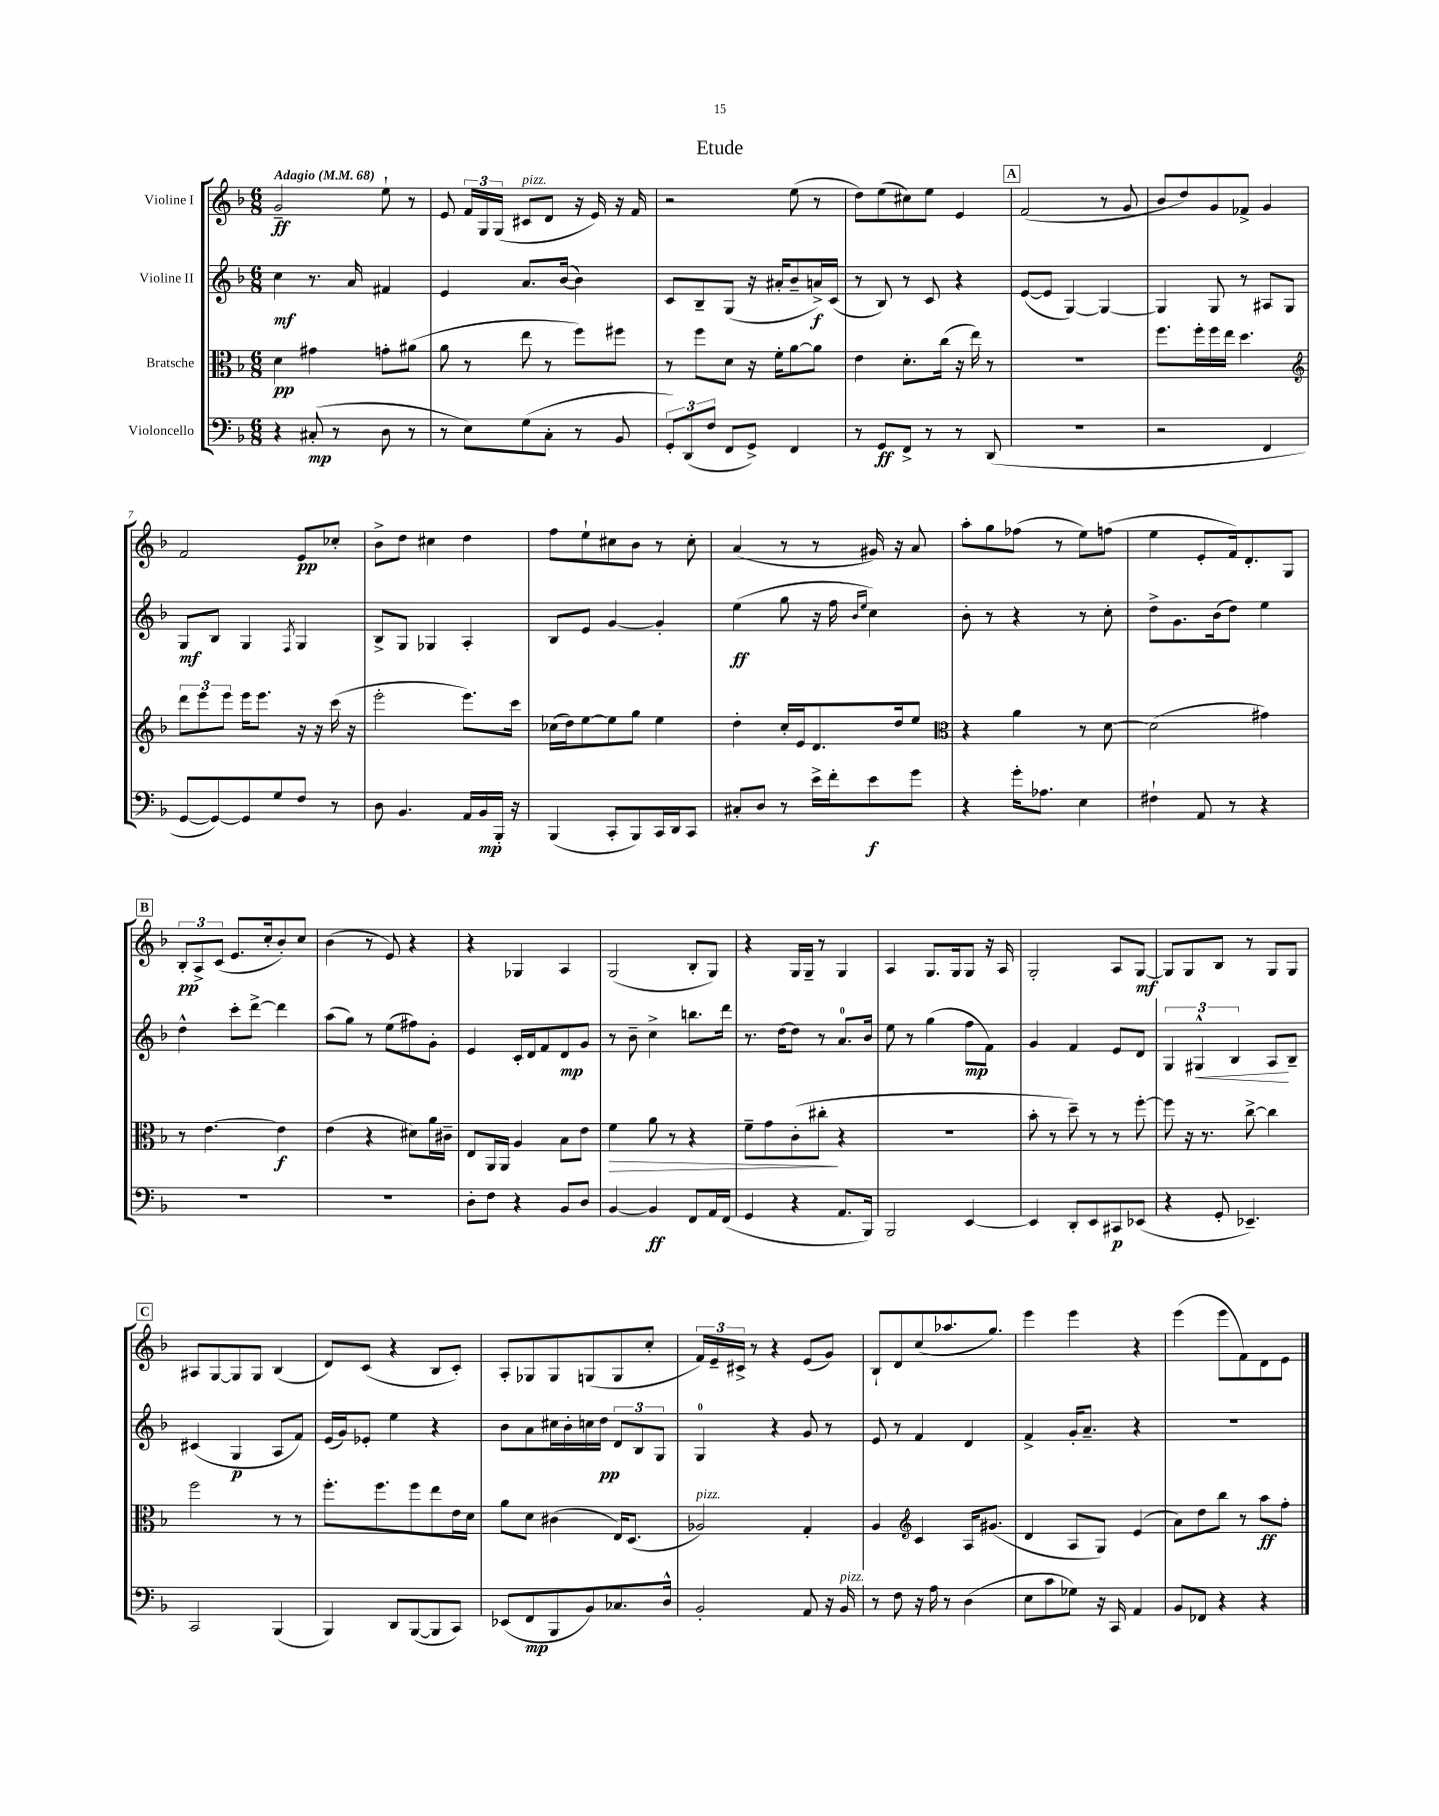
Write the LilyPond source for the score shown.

\header { title = "Etude" }
<<
\new StaffGroup <<
\new Staff = "s0" \with { instrumentName = "Violine I" } {
    \clef treble \key f \major \numericTimeSignature \time 6/8 \tempo "Adagio" 4 = 68
    \autoBeamOff g'2--\ff e''8-! r8 |
    e'8 \tuplet 3/2 { f'16[ g16 g16]( } cis'8[^\markup { \italic "pizz." } d'8] r16 e'16) r16 f'16 |
    r2 e''8( r8 |
    d''8[) e''8( cis''8) e''8] e'4 |
    \mark \markup { \box "A" } f'2( r8 g'8 |
    bes'8[ d''8) g'8 fes'8]-> g'4 |
    f'2 e'8[\pp ces''8]-. |
    bes'8[-> d''8] cis''4 d''4 |
    f''8[ e''8-! cis''8 bes'8] r8 cis''8-. |
    a'4( r8 r8 gis'16) r16 a'8 |
    a''8[-. g''8 fes''8]( r8 e''8[) f''8]( |
    e''4 e'8[-. f'16) d'8.-. g8] |
    \mark \markup { \box "B" } \tuplet 3/2 { bes8[-.\pp a8-> c'8]( } e'8.[ c''16-. bes'8-.) c''8] |
    bes'4( r8 e'8) r4 |
    r4 ges4 a4 |
    g2( bes8[-. g8]) |
    r4 g16[ g16]-- r8 g4 |
    a4 g8.[ g16 g8] r16 a16 |
    g2-. a8[ g8]~\mf |
    g8[ g8 bes8] r8 g8[ g8] |
    \mark \markup { \box "C" } ais8[ g8~ g8 g8] bes4( |
    d'8[) c'8]( r4 bes8[ c'8]-.) |
    a8[-. ges8 ges8 g8( g8 c''8]-. |
    \tuplet 3/2 { f'16[) e'16-- cis'16]-> } r8 r4 e'8[( g'8]) |
    bes8[-! d'8 c''8( aes''8. g''8.]) |
    e'''4 e'''4 r4 |
    e'''4( e'''8[ f'8) d'8 e'8] \bar "|." |
}
\new Staff = "s1" \with { instrumentName = "Violine II" } {
    \clef treble \key f \major \numericTimeSignature \time 6/8
    \autoBeamOff c''4\mf r8. a'16 fis'4 |
    e'4 a'8.[ bes'16]~( bes'4) |
    c'8[ bes8-- g8]( r16 ais'16[-. bes'8-- a'16->\f) c'16]( |
    r8 bes8) r8 c'8 r4 |
    \mark \markup { \box "A" } e'8[~( e'8] g4~) g4~ |
    g4 g8 r8 ais8[ g8] |
    g8[\mf bes8] g4 \acciaccatura { f8 } g4 |
    bes8[-> g8] ges4 a4-. |
    bes8[ e'8] g'4~ g'4-. |
    e''4\ff( g''8 r16 f''16 \grace { bes'16[ e''16] } c''4) |
    bes'8-. r8 r4 r8 c''8-. |
    d''8[-> g'8. bes'16( d''8]) e''4 |
    \mark \markup { \box "B" } d''4-^ c'''8[-. d'''8]~-> d'''4 |
    a''8[( g''8]) r8 e''8[( fis''8) g'8]-. |
    e'4 c'16[-. d'16 f'8 d'8\mp g'8] |
    r8 bes'8-- c''4-> b''8.[ d'''16] |
    r8. d''16[~ d''8] r8 a'8.[-0 bes'16] |
    e''8 r8 g''4( f''8[\mp f'8]) |
    g'4 f'4 e'8[ d'8] |
    \tuplet 3/2 { g4 gis4-^\< bes4 } a8[\! bes8]-- |
    \mark \markup { \box "C" } cis'4( g4\p a8[ f'8]) |
    e'16[( g'16) ees'8]-. e''4 r4 |
    bes'8[ a'8 cis''16 bes'16-. c''16 d''16]\pp \tuplet 3/2 { d'8[ bes8 g8] } |
    g4-0 r4 g'8 r8 |
    e'8 r8 f'4 d'4 |
    f'4-> g'16[-. a'8.]-- r4 |
    R2. \bar "|." |
}
\new Staff = "s2" \with { instrumentName = "Bratsche" } {
    \clef alto \key f \major \numericTimeSignature \time 6/8
    \autoBeamOff d'4\pp gis'4 g'8[-. ais'8]( |
    a'8 r8 e''8 r8 f''8[) fis''8] |
    r8 f''8[ d'8] r16 f'16[-. a'8~ a'8] |
    e'4 d'8.[-. c''16]( r16 e''16) r8 |
    \mark \markup { \box "A" } R2. |
    f''8.[ f''16-. f''16 e''16] d''4. |
    \clef treble \tuplet 3/2 { d'''8[ e'''8 e'''8] } e'''16[ e'''8.] r16 r16 c'''16( r16 |
    e'''2-. e'''8.[) c'''16] |
    ces''16[( d''16) e''8~ e''8 g''8] e''4 |
    d''4-. c''16[-. e'16 d'8. d''16 e''8] |
    \clef alto r4 a'4 r8 d'8~ |
    d'2( gis'4) |
    \mark \markup { \box "B" } r8 e'4.~ e'4\f |
    e'4( r4 dis'8[) a'16 cis'16]-- |
    e8[ a,16 a,16] a4 bes8[ e'8] |
    f'4\> a'8 r8 r4 |
    f'8[-- g'8 c'8-.( cis''8]-.\! r4 |
    R2. |
    bes'8-. r8 d''8--) r8 r8 f''8~-. |
    f''8 r16 r8. c''8~-> c''4 |
    \mark \markup { \box "C" } f''2 r8 r8 |
    f''8.[-. f''8. f''8 e''8 e'16 d'16] |
    a'8[ d'8] cis'4( e16[) d8.]( |
    aes2^\markup { \italic "pizz." }) g4-. |
    a4 \clef treble c'4 a16[ gis'8.]( |
    d'4 a8[ g8]) e'4( |
    a'8[) d''8 bes''8] r8 a''8[\ff f''8]-. \bar "|." |
}
\new Staff = "s3" \with { instrumentName = "Violoncello" } {
    \clef bass \key f \major \numericTimeSignature \time 6/8
    \autoBeamOff r4 cis8-.\mp( r8 d8 r8 |
    r8 e8[) g8( c8]-. r8 bes,8 |
    \tuplet 3/2 { g,8[-.) d,8( f8] } f,8[ g,8]->) f,4 |
    r8 g,8[\ff f,8]-> r8 r8 d,8( |
    \mark \markup { \box "A" } R2. |
    r2 f,4 |
    g,8[~ g,8~) g,8 g8 f8] r8 |
    d8 bes,4. a,16[ bes,16\mp bes,,16]-. r16 |
    bes,,4( c,8[-. bes,,8) c,16 d,16 c,8] |
    cis8[-. d8] r8 e'16[-> f'16-. e'8\f g'8] |
    r4 g'16[-. aes8.] e4 |
    fis4-! a,8 r8 r4 |
    \mark \markup { \box "B" } R2. |
    R2. |
    d8[-. f8] r4 bes,8[ d8] |
    bes,4~ bes,4\ff f,8[ a,16 f,16]( |
    g,4 r4 a,8.[ bes,,16]) |
    bes,,2 e,4~ |
    e,4 d,8[-. e,8 cis,8\p ees,8]( |
    r4 g,8-. ees,4.--) |
    \mark \markup { \box "C" } c,2 bes,,4( |
    bes,,4) d,8[ bes,,8~( bes,,8 c,8]) |
    ees,8[( f,8\mp bes,,8 bes,8) ces8. d16]-^ |
    bes,2-. a,8 r16 bes,16^\markup { \italic "pizz." } |
    r8 f8 r16 a16 r8 d4( |
    e8[ c'8 ges8]) r16 c,16 a,4 |
    bes,8[ fes,8] r4 r4 \bar "|." |
}
>>
>>
